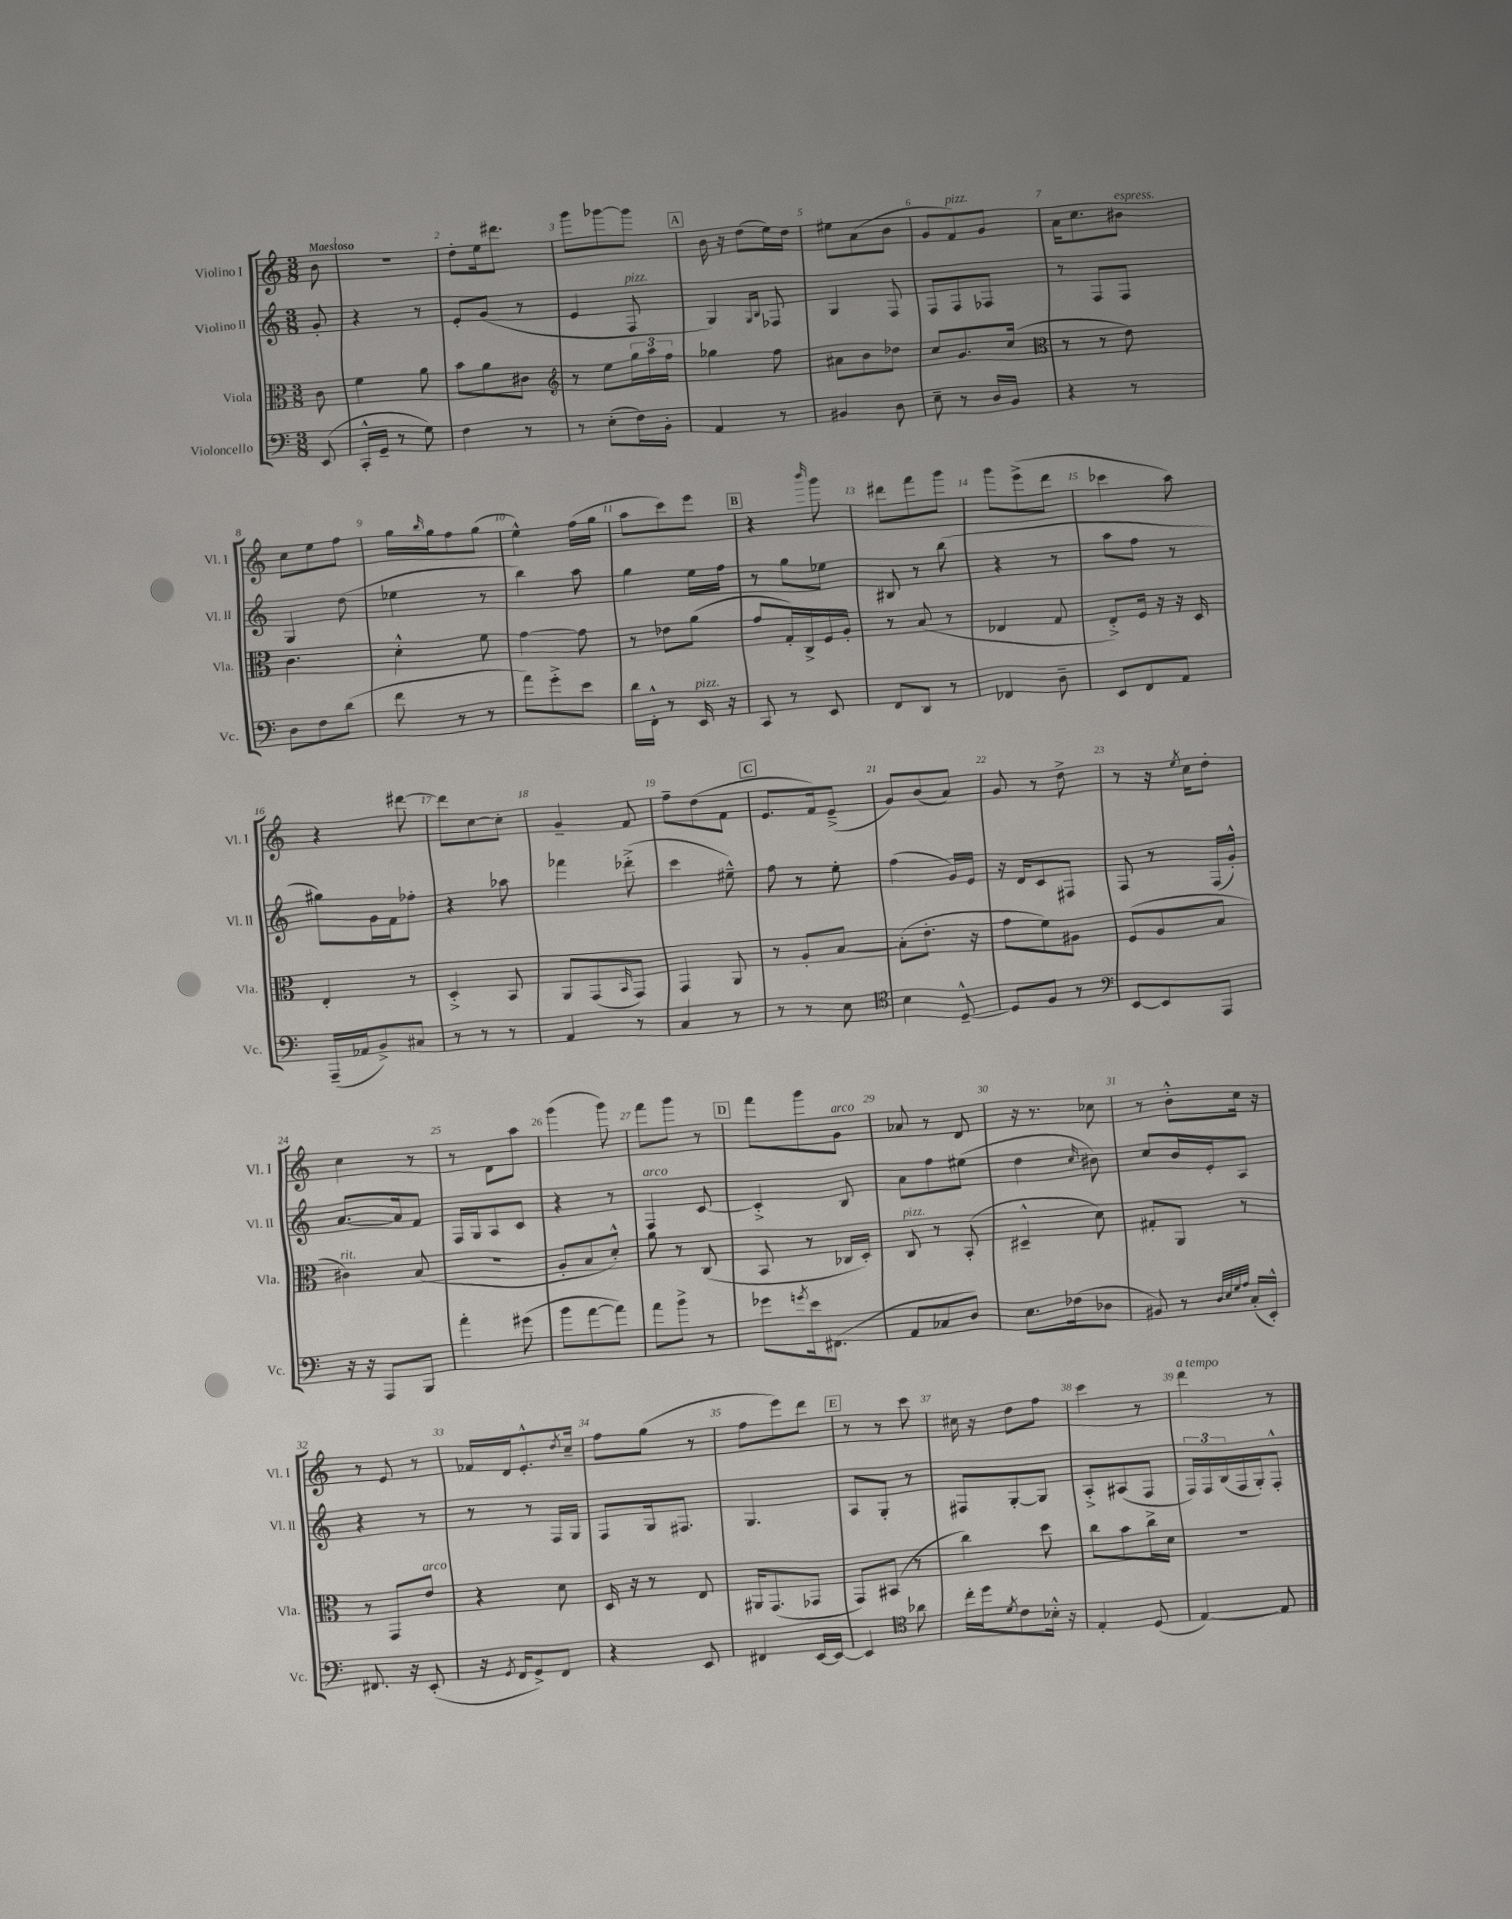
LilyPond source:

<<
\new StaffGroup <<
\new Staff = "s0" \with { instrumentName = "Violino I" shortInstrumentName = "Vl. I" } {
    \clef treble \key c \major \numericTimeSignature \time 3/8 \partial 8 \tempo "Maestoso"
    b'8 |
    R4. |
    d''8-. e''16 dis'''8. |
    g'''8 ges'''8~ ges'''8 |
    \mark \markup { \box "A" } b'16 r16 d''8( e''16) d''16 |
    eis''8 a'8( b'8 |
    g'8 f'8^\markup { \italic "pizz." }) g'8 |
    a'16 c''8. bis'8^\markup { \italic "espress." } |
    c''8 e''8 f''8 |
    g''16 \grace { b''16 } g''16 f''8 g''8( |
    e''4-^) f''16( g''16 |
    a''8 c'''8) e'''8 |
    \mark \markup { \box "B" } r4 \grace { b'''16 } g'''8 |
    dis'''8 f'''8 g'''8 |
    g'''8 e'''8->( d'''8 |
    ces'''4 a''8) |
    r4 dis'''8~ |
    dis'''8 c''8~ c''8-. |
    g'4-- f'8 |
    f''8-- d''8( f'8 |
    \mark \markup { \box "C" } e'8. f'16) e'8--->( |
    g'8) b'8( a'8) |
    g'8 r8 d''8-> |
    r8 r16 \acciaccatura { e''8 } c''16 d''8-. |
    c''4 r8 |
    r8 d'8 a''8 |
    g'''4( g'''8) |
    f'''8 g'''8 r8 |
    \mark \markup { \box "D" } f'''8 g'''8 g'8^\markup { \italic "arco" } |
    aes'8 r8 d'8 |
    r16 r8. ces''8 |
    r8 b'8-.-^ c''16 r16 |
    r8 e'8 r8 |
    fes'16 d'16 e'8.-.-^ \acciaccatura { d''8 } c''16-- |
    f''8 g''8( r8 |
    f''8 e'''8) d'''8 |
    \mark \markup { \box "E" } r8 r8 c'''8 |
    cis''16 r16 d''8 f''8 |
    c'''4 r8 |
    d'''4^\markup { \italic "a tempo" } r8 \bar "|." |
}
\new Staff = "s1" \with { instrumentName = "Violino II" shortInstrumentName = "Vl. II" } {
    \clef treble \key c \major \numericTimeSignature \time 3/8 \partial 8
    g'8-. |
    r4 r8 |
    e'8-. g'8( r8 |
    e'4 f8^\markup { \italic "pizz." } |
    \mark \markup { \box "A" } g4) \grace { g16 b16 } fes8 |
    g4 f8 |
    f8 f8 fes8 |
    r8 f8 f8 |
    g4 d''8( |
    ees''4 r8 |
    b''4) a''8 |
    g''4 e''16 f''16 |
    \mark \markup { \box "B" } r8 g''8 ees''8 |
    bis8 r8 b''8( |
    r4 r8 |
    a''8 f''8 r8 |
    gis''8) g'16 f'16 fes''8-. |
    r4 aes''8 |
    fes'''4 des'''8-.->( |
    c'''4 eis''8---^) |
    \mark \markup { \box "C" } f''8 r8 e''8-. |
    f''4( g'16) e'16 |
    r16 d'16 c'8 fis8 |
    f8 r8 f16( g'16-.-^) |
    a'8.~ a'16 f'8 |
    f16 g16 a8 c'8 |
    r4 r8 |
    f4^\markup { \italic "arco" } c'8~ |
    \mark \markup { \box "D" } c'4-.-> b8 |
    a'8 f''8 eis''8( |
    d''4 \grace { c''16 } bis'8) |
    c''8 b'16 e'16-. a8 |
    r4 r8 |
    r8 r8 f16 g16 |
    f8 g16 fis8. |
    g4. |
    \mark \markup { \box "E" } a8 g8-. r8 |
    fis8 g8~-. g8 |
    a8-.-> ais8( f8 |
    \tuplet 3/2 { f16) f16 b16( } f16 g16-.) f8-.-^ \bar "|." |
}
\new Staff = "s2" \with { instrumentName = "Viola" shortInstrumentName = "Vla." } {
    \clef alto \key c \major \numericTimeSignature \time 3/8 \partial 8
    c'8 |
    f'4 a'8 |
    b'8 a'8 cis'8 |
    \clef treble r8 e''8 \tuplet 3/2 { g''16 a''16 f''16 } |
    \mark \markup { \box "A" } ges''4 f''8 |
    ais'8 b'8 des''8 |
    c''8 g'8. c''16( |
    \clef alto r8 r8 e'8) |
    c'4. |
    d'4-.-^ f'8 |
    g'4~ g'8 |
    r8 ees'8 a'8( |
    \mark \markup { \box "B" } g'8 g16-.) c16-> f16 a16-. |
    r8 b8( r8 |
    ees4 g8 |
    e8-.->) f16 r16 r16 d16 |
    e4-. r8 |
    d4-.-> b,8 |
    a,8 g,8( \grace { b,16 } g,8) |
    g,4 a,8 |
    \mark \markup { \box "C" } r8 a8-. b8~ |
    b8-.( e'8.-. r16 |
    g'8 f'8) ais8 |
    f8( a8 b8 |
    cis'4^\markup { \italic "rit." }) b8( |
    r4. |
    a8-. b8 d'8-.-^) |
    a'8 r8 c8( |
    \mark \markup { \box "D" } b,8 r8 ces16 d16-.) |
    c8^\markup { \italic "pizz." } r8 b,8-.( |
    dis4---^ d'8) |
    gis8-. a,8 r8 |
    r8 g,8 e'8^\markup { \italic "arco" } |
    r4 d'8 |
    d16 r16 r8 e8 |
    ais,16 g,8.( ges,8 |
    \mark \markup { \box "E" } g,8) bis,8( r8 |
    c''4) d''8 |
    c''8 b'8 c''16-> d'16 |
    R4. \bar "|." |
}
\new Staff = "s3" \with { instrumentName = "Violoncello" shortInstrumentName = "Vc." } {
    \clef bass \key c \major \numericTimeSignature \time 3/8 \partial 8
    e,8( |
    c,16-.-^ g,16-- r8 g8) |
    f4 r8 |
    r8 e8-.( f16) b,16-. |
    \mark \markup { \box "A" } a,4 r8 |
    bis,4 d8 |
    e8-- r8 d16 b,16 |
    r4 r8 |
    d8 f8 d'8( |
    f'8 r8 r8 |
    a'8) g'8-.-> e'8 |
    d'16 f,16-.-^ r8 e,16^\markup { \italic "pizz." } r16 |
    \mark \markup { \box "B" } c,8 r8 e,8 |
    f,8 d,8 r8 |
    fes,4 d8-- |
    e,8 f,8 a,8 |
    a,,16--( aes,16 b,8->) cis8 |
    r8 r8 r8 |
    a,4 r8 |
    c4 r8 |
    \mark \markup { \box "C" } r8 r8 e8 |
    \clef tenor b4 d8~---^ |
    d8 f8 r8 |
    \clef bass e,8~ e,8 a,,8 |
    r16 r16 a,,8 b,,8 |
    a'4-. gis'8( |
    b'8 a'8~ a'8) |
    a'8 b'8-> r8 |
    \mark \markup { \box "D" } ges'8 \acciaccatura { g'8 } e'16 fis,8.( |
    a,8 ces8 d8) |
    e8. fes16( des8 |
    bis,8) r8 \grace { d32 e32 g32 a32 } c16-.( e,16-.-^) |
    fis,8. r16 e,8-.( |
    r16 \acciaccatura { g,8 } f,16 g,8->) f,8 |
    r4 e,8 |
    fis,4 e,16~ e,16~ |
    \mark \markup { \box "E" } e,4 \clef tenor aes'8 |
    c''16-. d''16 \acciaccatura { d'8 } c'8 bes16-.-^ r16 |
    e4-. d8( |
    e4~) e8 \bar "|." |
}
>>
>>
\layout { \context { \Score \override BarNumber.break-visibility = ##(#f #t #t) barNumberVisibility = #all-bar-numbers-visible } }
